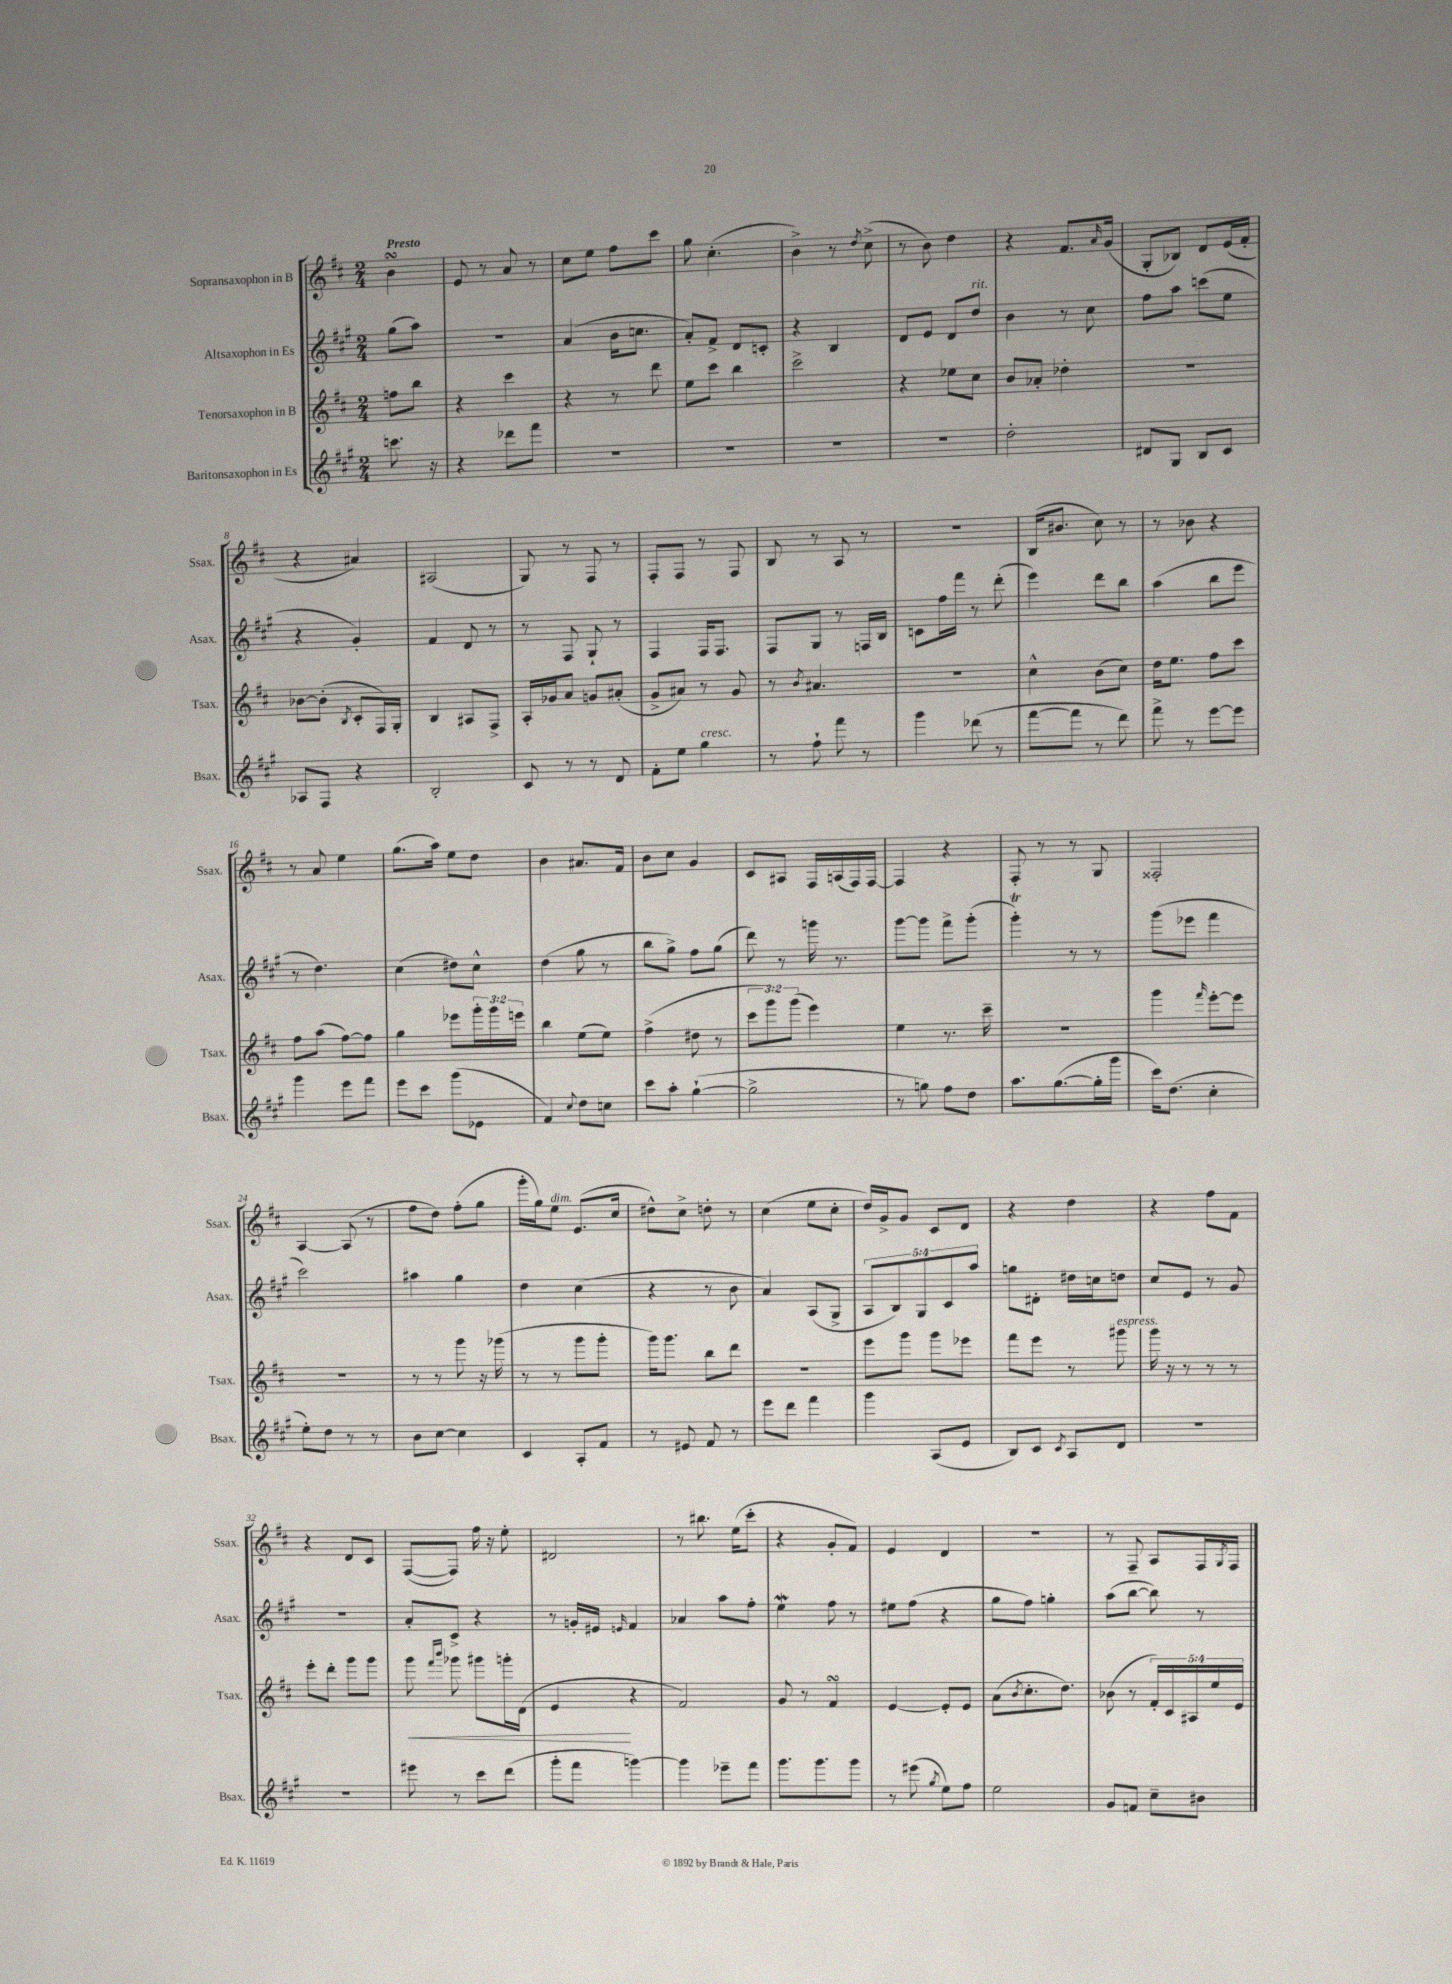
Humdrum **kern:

**kern	**kern	**dynam	**kern	**kern
*part4	*part3	*part3	*part2	*part1
*staff4	*staff3	*staff3	*staff2	*staff1
*I"Baritonsaxophon in Es	*I"Tenorsaxophon in B	*	*I"Altsaxophon in Es	*I"Sopransaxophon in B
*I'Bsax.	*I'Tsax.	*	*I'Asax.	*I'Ssax.
*clefG2	*clefG2	*	*clefG2	*clefG2
*k[f#c#g#]	*k[f#c#]	*	*k[f#c#g#]	*k[f#c#]
*M2/4	*M2/4	*	*M2/4	*M2/4
=	=	=	=	=
!	!	!	!	!LO:TX:a:B:t=Presto
8.cccn\	8ffn\L	.	(8gg#\L	4bsSSS\
.	8bb\J	.	8aa\J)	.
16r	.	.	.	.
=1	=1	=1	=1	=1
4r	4r	.	2r	8e/
.	.	.	.	8r
8ddd-X\L	4ccc#\	.	.	8a/
8fff#\J	.	.	.	8r
=2	=2	=2	=2	=2
2r	4r	.	(4a/	8cc#\L
.	.	.	.	8ee\J
.	8r	.	16b\KL	8ff#\L
.	.	.	8.ccn\J	.
.	8ddd\	.	.	8ccc#\J
=3	=3	=3	=3	=3
2r	8ee\L	.	8a'/L)	8gg\
.	8ccc#\J	.	8f#^/J	(4.cc#'\
.	4bb\	.	8d/L	.
.	.	.	8cn'/J	.
=4	=4	=4	=4	=4
2r	2ccc#^\	.	4r	4b^\)
.	.	.	4B/	8r
.	.	.	.	8qdd/
.	.	.	.	(8cc#^\
=5	=5	=5	=5	=5
2r	4r	.	8d/L	8r
.	.	.	8e/J	8b\)
.	8ee-X\L	.	8d/L	4dd\
!	!	!	!LO:TX:a:i:t=rit.	!
.	8cc#\J	.	8dd/J	.
=6	=6	=6	=6	=6
2dd'\	8b/L	.	4b\	4r
.	8a-X'/J	.	.	.
.	4dd-X'\	.	8r	8.f#/L
.	.	.	8cc#\	.
.	.	.	.	16qqa/
.	.	.	.	(16g/Jk
=7	=7	=7	=7	=7
8d#X/L	2r	.	8ff#\L	8G'/L
8G#/J	.	.	8aa\J	8B-X/J)
8B/L	.	.	(8cccn\L	8d/L
8c#/J	.	.	8ee\J	(16e/L
.	.	.	.	16f#'/JJ
!!LO:LB:g=z
=8	=8	=8	=8	=8
8A-X/L	[8b-X\L	.	4r	4r
8F#/J	(8b-'\J]	.	.	.
.	8qB/	.	.	.
4r	8c#'/L	.	4g#'/)	4a#X/)
.	16F#/L)	.	.	.
.	16G'/JJ	.	.	.
=9	=9	=9	=9	=9
2B'/	4B/	.	4f#/	(2A#X/
.	8A#X/L	.	8d/	.
.	8F#^/J	.	8r	.
=10	=10	=10	=10	=10
8c#/	16A'/LL	.	8r	8G/)
.	16g-X/J	.	.	.
8r	8a/J	.	8F#/	8r
8r	8gn/L	.	8G#`/	8F#/
8d/	(8a#X'/J	.	8r	8r
=11	=11	=11	=11	=11
8f#'\L	8g^/L	.	4F#/	8F#'/L
8ee\J	8a#X/J)	.	.	8F#/J
!LO:TX:a:i:t=cresc.	!	!	!	!
4gg#\	8r	.	16F#/KL	8r
.	.	.	8.F#/J	.
.	8g/	.	.	8F#/
=12	=12	=12	=12	=12
8r	8r	.	8F#/L	8B/
.	8qb/	.	.	.
8ff#`\	4.a#X/	.	8G#/J	8r
8fff#\	.	.	8r	8A/
8r	.	.	16Fn/LL	8r
.	.	.	16B/JJ	.
=13	=13	=13	=13	=13
4ggg#\	2r	.	8cn\L	2r
.	.	.	16ff#\L	.
.	.	.	16fff#\JJ	.
(8ddd-X\	.	.	8r	.
8r	.	.	(8ddd'\	.
=14	=14	=14	=14	=14
[8fff#\L	4cc#^^\	.	4eee\)	(16B/KL
.	.	.	.	8.b#X/J
8fff#\J]	.	.	.	.
8r	(8b\L	.	8ddd\L	8cc#\)
8ddd\)	8cc#\J)	.	8bb\J	8r
=15	=15	=15	=15	=15
8fff#^\	16dd\KL	.	(4aa\	8r
.	8.ee\J	.	.	.
8r	.	.	.	8b-X\
[8eee\L	8ff#\L	.	8bb\L	4r
8eee\J]	8ccc#\J	.	8eee\J	.
!!LO:LB:g=z
=16	=16	=16	=16	=16
4ggg#\	8ff#\L	.	8r	8r
.	(8aa\J	.	4.dd\)	8a/
8eee\L	[8ff#\L)	.	.	4ee\
8fff#\J	8ff#\J]	.	.	.
=17	=17	=17	=17	=17
8eee\L	4gg\	.	(4cc#\	(8.gg\L
8ccc#\J	.	.	.	.
.	.	.	.	16aa\Jk)
(8ggg#\L	8eee-X\L	.	8dd#X\L)	8ee\L
8e-X\J	24ggg'\L	.	8cc#^^\J	8dd\J
.	24ggg\	.	.	.
.	24eeen\JJ	.	.	.
=18	=18	=18	=18	=18
4f#/)	4bb\	.	(4dd\	4b\
8qqcc#/	.	.	.	.
8dd\L	(8ee\L	.	8gg#\	8.a#X/L
8ccn\J	8ee\J)	.	8r	.
.	.	.	.	16f#/Jk
=19	=19	=19	=19	=19
8ccc#\L	(4ff#^\	.	8bb\L	8b\L
8aa'\J	.	.	8gg#^\J)	8cc#\J
([4gg#`\	8dd#X\	.	8ff#\L	4g/
.	8r	.	(8gg#\J	.
=20	=20	=20	=20	=20
2gg#^\]	12ccc#\L	.	8ddd\)	8c#/L
.	12ggg\)	.	.	.
.	.	.	8r	8A#X/J
.	(12ggg\J	.	.	.
.	4eee\)	.	16gggn\	16F#/LL
.	.	.	8.r	(16An/
.	.	.	.	16F#/)
.	.	.	.	[16F#/JJ
=21	=21	=21	=21	=21
8r	4ee\	.	[8ggg#\L	4F#/]
8ggn\)	.	.	8ggg#\J]	.
8ff#\L	8.r	.	8fff#^\L	4r
8dd\J	.	.	(8ggg#'\J	.
.	16ccc#~\	.	.	.
=22	=22	=22	=22	=22
8.aa\L	2r	.	4ggg#t'\)	8F#'/
.	.	.	.	8r
([8.gg#\	.	.	.	.
.	.	.	8r	8r
16gg#'\L]	.	.	8r	8G/
16ggg#\JJ	.	.	.	.
=23	=23	=23	=23	=23
16ccc#\KL)	4ggg\	.	(8ggg#\L	2F##X'/
(8.dd\J	.	.	.	.
.	.	.	8eee-X\J	.
.	16qqfff#/	.	.	.
4cc#'\	[8eee'\L	.	4fff#\	.
.	8eee\J]	.	.	.
!!LO:LB:g=z
=24	=24	=24	=24	=24
8ee'\L)	2r	.	2ccc#\)	[4A/
8dd\J	.	.	.	.
8r	.	.	.	(8A/]
8r	.	.	.	8r
=25	=25	=25	=25	=25
8b\L	8r	.	4aa#X\	8ff#\L
[8cc#\J	8r	.	.	8dd\J)
4cc#\]	8ggg\	.	4gg#\	(8ff#'\L
.	16r	.	.	8gg\J
.	(16ggg-X\	.	.	.
=26	=26	=26	=26	=26
4c#/	8r	.	4dd\	16ggg'\LL
.	.	.	.	16gg\J)
!	!	!	!	!LO:TX:a:i:t=dim.
.	8r	.	.	8ee\J
8A'/L	8ggg\L	.	(4cc#\	(8.e/L
8f#/J	8ggg'\J	.	.	.
.	.	.	.	16cc#/Jk
=27	=27	=27	=27	=27
8r	16ggg\KL)	.	4r	8dd#X^^\L)
.	8.ggg\J	.	.	.
8e#X/	.	.	.	8cc#^\J
8f#/	8bb\L	.	8r	8ddn'\
8r	8ddd\J	.	8b\	8r
=28	=28	=28	=28	=28
8eee\L	2r	.	4a/)	(4cc#\
8ddd\J	.	.	.	.
4fff#\	.	.	(8A/L	8ee\L
.	.	.	8G#^/J	8cc#'\J
=29	=29	=29	=29	=29
4ggg#\	8eee\L	.	10A/L	16dd/LL)
.	.	.	.	16g^/J
.	.	.	10B/)	.
.	8ggg\J	.	.	8g/J
.	.	.	10G#/	.
(8A/L	8ggg\L	.	.	8c#/L
.	.	.	10c#/	.
8e/J	8eee-X\J	.	.	8d/J
.	.	.	10aa/J	.
=30	=30	=30	=30	=30
8B/L)	8fff#\L	.	8ggn\L	4r
8c#/J	8eee\J	.	8d#X'\J	.
8qc#/	.	.	.	.
8A/L	8r	.	16dd#X\LL	4dd\
.	.	.	16ccn\J	.
!	!LO:TX:a:i:t=espress.	!	!	!
8d/J	8ggg#X\	.	8ddn\J	.
=31	=31	=31	=31	=31
2r	16ggg\	.	8cc#/L	4r
.	16r	.	.	.
.	8r	.	8e/J	.
.	8r	.	8r	8ff#\L
.	8r	.	8g#/	8f#\J
!!LO:LB:g=z
=32	=32	=32	=32	=32
2r	8eee'\L	.	2r	4r
.	8ddd'\J	.	.	.
.	8ggg\L	.	.	8d/L
.	8ggg\J	.	.	8c#/J
=33	=33	=33	=33	=33
!	!	!LO:HP:b	!	!
8eee#X\	8ggg\	<	8a'/L	([8F#/L
.	16qqfff#/LL	.	.	.
.	16qqbbb/JJ	.	.	.
8r	8ggg-X\	.	8c#^/J	8F#/J])
8ccc#\L	8ggg#X\L	.	4r	16ff#\
.	.	.	.	16r
(8ddd\J	16gggn'\L	.	.	8ee'\
.	(16d\JJ	.	.	.
=34	=34	=34	=34	=34
8ggg#'\L	4e/	.	8r	2d#X/
8fff#\J	.	.	16gn'/LL	.
.	.	.	16e#X/JJ	.
.	.	.	16qqen/	.
[4gggn\)	4r	[	4f#/	.
=35	=35	=35	=35	=35
4ggg\]	2f#/)	.	4a-X/	8r
.	.	.	.	8.bb#X\
8eee-X~\L	.	.	8aa\L	.
.	.	.	.	(16ee\KL
8fff#\J	.	.	8ff#'\J	8ccc#'\J
=36	=36	=36	=36	=36
8.ggg#\L	8g/	.	4eeW\	4r
.	8r	.	.	.
8.ggg#\	.	.	.	.
.	4f#sSsS/	.	8ff#\	8g'/L
8ggg#\J	.	.	8r	8f#/J)
=37	=37	=37	=37	=37
8r	[4e/	.	8ee#X\L	4e/
(8eee#X\	.	.	(8ff#\J	.
8qgg#/	.	.	.	.
8ee\L)	8e'/L]	.	4r	4d/
8ff#\J	8e/J	.	.	.
=38	=38	=38	=38	=38
2ee\	(8a\L	.	8gg#\L	2r
.	8qb/	.	.	.
.	8.cc#'\	.	8ff#\J)	.
.	.	.	4ggn'\	.
.	8.dd\J)	.	.	.
=39	=39	=39	=39	=39
8g#/L	(8b-X\	.	(8aa\L	8r
8fn/J	8r	.	[8bb\J	8F#~/
8cc#~\L	20f#'/LL)	.	8bb\])	8A/L
.	20c#/	.	.	.
.	20A#X/	.	.	.
8b#X\J	.	.	8r	16F#/L
.	20ee/	.	.	.
.	.	.	.	8qG/
.	.	.	.	16F#/JJ
.	20e/JJ	.	.	.
==	==	==	==	==
*-	*-	*-	*-	*-
